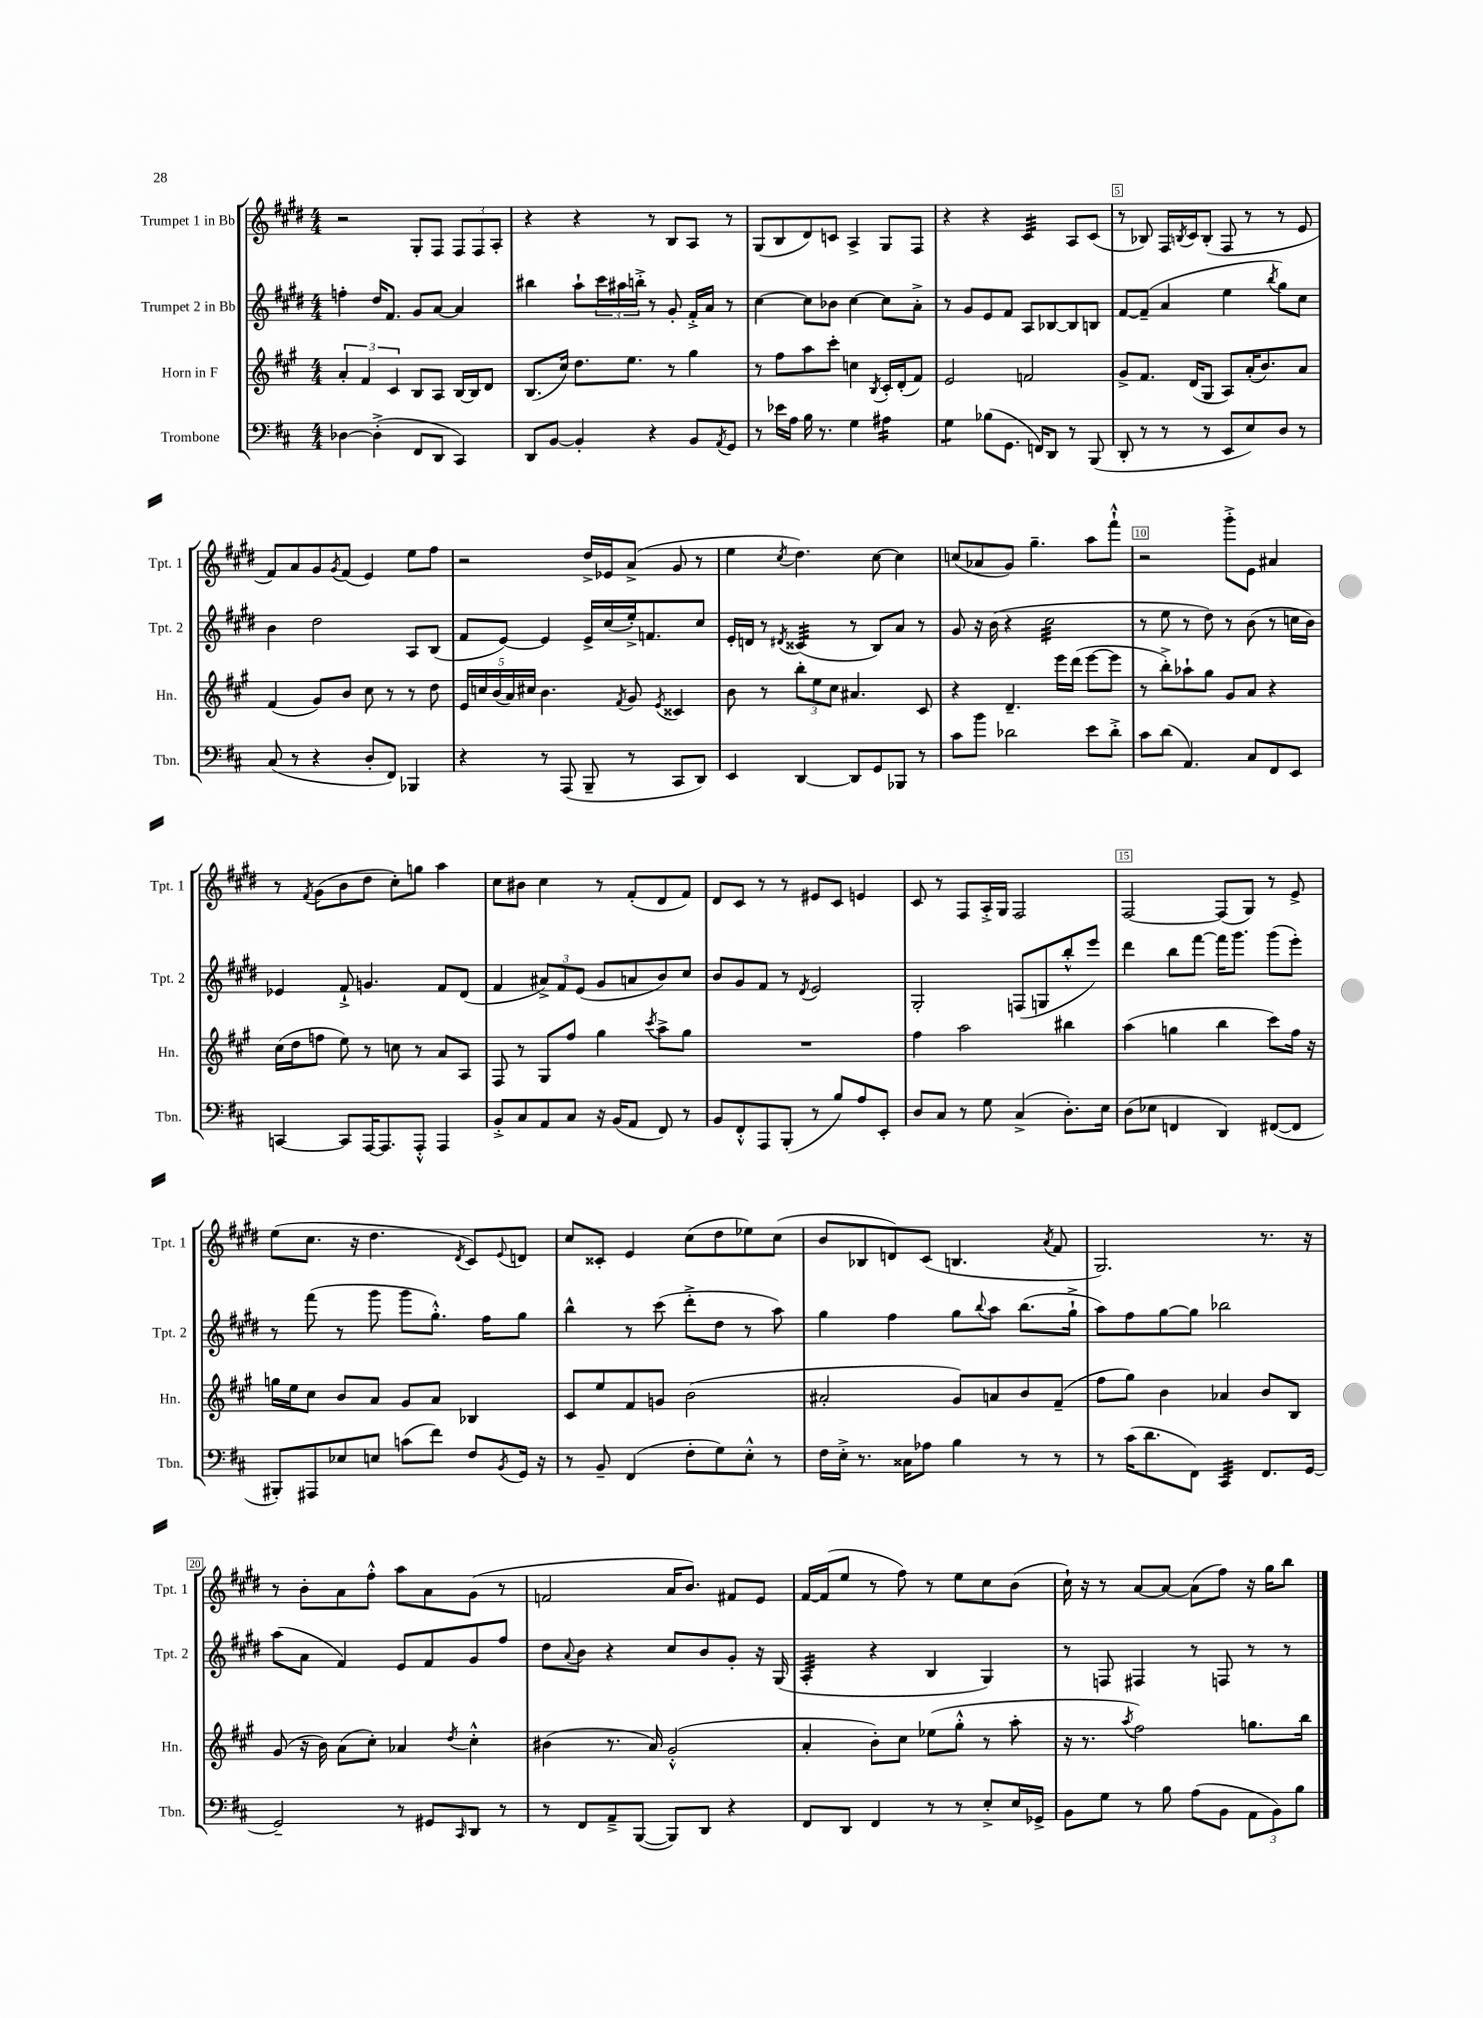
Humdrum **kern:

**kern	**kern	**kern	**kern
*staff4	*staff3	*staff2	*staff1
*clefF4	*clefG2	*clefG2	*clefG2
*k[f#c#]	*k[f#c#g#]	*k[f#c#g#d#]	*k[f#c#g#d#]
*M4/4	*M4/4	*M4/4	*M4/4
[4D-	6a'	4ff'	2r
.	6f#	.	.
(4D-'^]	.	16dd#	.
.	.	8.f#	.
.	6c#	.	.
8FF#	8B	8g#	8G#'
8DD	8A	[8a	8F#
4CC#)	[16B	4a]	12F#
.	16B]	.	.
.	.	.	12F#
.	8d	.	.
.	.	.	12A'
=	=	=	=
8DD	(8.B	4bb#	4r
[8BB	.	.	.
.	16cc#)	.	.
4BB']	8.dd	8aa`	4r
.	.	24ccc#	.
.	.	24aa#	.
.	8.ee	.	.
.	.	24bb'^	.
4r	.	8r	8r
.	8r	8g#'	8B
8BB	4gg#	16f#'^	8A
.	.	16a	.
8qAA	.	.	.
8GG	.	8r	8r
=	=	=	=
8r	8r	[4cc#	(8G#
16e-	8ff#	.	8B
16A	.	.	.
16B	8aa	8cc#]	8d#)
8.r	.	.	.
.	8ccc#'	8b-	8c
4G	4cc	[4cc#	4A^
.	8qB	.	.
4A#	16c#'	8cc#]	8G#
.	(16d'	.	.
.	8f#)	8a'^	8F#
=	=	=	=
4G	2e	8r	4r
.	.	8g#	.
(8B-	.	8e	4r
8.GG	.	8f#	.
.	2f	8A	4c#
16FF)	.	.	.
8DD	.	[8B-	.
8r	.	8B-]	8A
(8BBB	.	8B	(8c#
=	=	=	=
8DD'	8g#^	[8f#	8r
8r	8.f#	(8f#~]	8B-)
8r	.	4a	16F#
.	.	.	8qB
.	(16d	.	16c#
8r	8G#	.	(8B'
8EE	8A)	4ee	8F#
8E)	(16a'	.	8r
.	8.b)	.	.
.	.	8qbb	.
8D	.	8gg#)	8r
8r	8a	8cc#	8e
=	=	=	=
(8C#	(4f#	4b	8f#)
8r	.	.	8a
4r	8g#)	2dd#	8g#
.	.	.	8qg#
.	8b	.	(8f#
8D'	8cc#	.	4e)
8FF#)	8r	.	.
4BBB-	8r	8A	8ee
.	8dd	(8B	8ff#
=	=	=	=
4r	20e	8f#	2r
.	20cc	.	.
.	(20b	.	.
.	.	[8e)	.
.	20a)	.	.
.	20cc#	.	.
8r	4.b	4e]	.
(8AAA	.	.	.
8BBB~	.	16e^	16dd#^
.	.	(16cc#	16e-
.	8qf#	.	.
8r	8g#	16ee'^)	(8a^
.	.	8.f	.
.	8qe	.	.
8CC#	4c##	.	8g#
8DD)	.	8cc#	8r
=	=	=	=
4EE	8b	16e'	4ee
.	.	16d	.
.	8r	8r	.
.	.	8qd#	8qcc#
[4DD	12bb'	(4c##	4.dd#)
.	12ee	.	.
.	12cc#	.	.
8DD]	4.a#	8r	.
8GG	.	8B)	[8cc#
8BBB-	.	8a	4cc#]
8r	8c#	8r	.
=	=	=	=
8c#	4r	8g#	(8cc
8b	.	16r	8a-
.	.	(16b	.
2d-	4.d~	4r	8g#)
.	.	.	4.gg#~
.	.	2cc#	.
.	16eee	.	.
.	(16ddd	.	.
8e	[8eee	.	8aa
8d-'^	8eee]	.	8fff#`^^
=	=	=	=
8c#	8r	8r	2r
(8d	8bb'^)	8ee	.
4.AA)	8aa-`	8r	.
.	8gg#	8dd#)	.
.	8g#	8r	8ggg#'^
8C#	8a	(8b	8e
8FF#	4r	8r	4a#
8EE	.	16cc	.
.	.	16b)	.
=	=	=	=
[4CC	(16cc#	4e-	8r
.	16dd	.	.
.	.	.	8qf#
.	8ff	.	(8g#
8CC]	8ee)	8f#`^	8b
[16AAA	8r	4.g	8dd#
8.AAA]	.	.	.
.	8cc	.	8cc#')
8AAA'^^	8r	.	8gg
4AAA	8a	8f#	4aa
.	8A	(8d#	.
=	=	=	=
8BB'^	8F#	4f#	8cc#
8C#	8r	.	8b#
8AA	8G#	12a#^)	4cc#
.	.	12f#	.
8C#	8ff#	.	.
.	.	(12e	.
16r	4gg#	8g#	8r
(16BB	.	.	.
8AA	.	8a	(8f#'
.	8qccc#	.	.
8FF#)	8aa^	8b)	8d#
8r	8gg#	8cc#	8f#)
=	=	=	=
8BB	1r	8b	8d#
8FF#'^^	.	8g#	8c#
8AAA	.	8f#	8r
(8BBB'	.	8r	8r
.	.	8qd#	.
8r	.	2e	8e#
8B)	.	.	8c#
8A	.	.	4e
8EE'	.	.	.
=	=	=	=
8D	4ff#	2G#'	8c#
8C#	.	.	8r
8r	2aa	.	8F#
8G	.	.	16A'^
.	.	.	16G#
(4C#^	.	(8F	2F#
.	.	8G	.
8.D')	4bb#	8bb'^^	.
.	.	8eee)	.
16E	.	.	.
=	=	=	=
(8D	(4aa	4ddd#	[2F#
8E-	.	.	.
4FF	4gg	8bb	.
.	.	[8fff#	.
4DD)	4bb	16fff#]	(8F#]
.	.	8.ggg#	.
.	.	.	8G#)
([8FF#	8ccc#)	(8ggg#	8r
8FF#]	16ff#	8eee')	8e^
.	16r	.	.
=	=	=	=
8BBB#')	16gg	8r	(8ee
.	16ee	.	.
8AAA#	8cc#	(8fff#	8.cc#
8E-	8b	8r	.
.	.	.	16r
8E	8a	8ggg#	4.dd#
(8c	8g#	8ggg#	.
8f#)	8a	8.gg#'^^)	.
.	.	.	8qd#
8F#	4B-	.	8c#)
.	.	16ff#	.
8qBB	.	.	8qqe
16GG	.	8gg#	8d
16r	.	.	.
=	=	=	=
8r	8c#	4bb^^	8cc#
8BB~	8ee	.	8c##'
(4FF#	8f#	8r	4e
.	8g	(8ccc#	.
8F#'	(2b	8ddd#'^	(8cc#
8G)	.	8dd#	8dd#
8E'^^	.	8r	8ee-)
8r	.	8aa)	(8cc#
=	=	=	=
16F#	2a#'	4gg#	8b
16E'^	.	.	.
8.r	.	.	8B-
.	.	4ff#	8d)
16C##	.	.	.
8A-	.	.	(8c#
4B	8g#)	8gg#	4.B
.	.	8qqbb	.
.	8a	8aa	.
8r	8b	(8.bb	.
.	.	.	8qa
8r	(8f#~	.	8f#
.	.	16gg#`^	.
=	=	=	=
8r	8ff#	8aa)	2.G#)
(16c#	8gg#)	8ff#	.
8.d	.	.	.
.	4b	[8gg#	.
8FF#)	.	8gg#]	.
4CC#	4a-	2bb-	.
8.FF#	8b	.	8.r
.	8B	.	.
[16GG	.	.	16r
=	=	=	=
2GG~]	(8g#	(8aa	8r
.	16r	8a	8b'
.	16b)	.	.
.	(8a	4f#)	8a
.	8cc#')	.	8ff#'^^
8r	4a-	8e	8aa
8GG#	.	8f#	8a
16qqCC#	8qdd	.	.
8DD	4cc#'^^	8g#	(8g#
8r	.	8ff#	8r
=	=	=	=
8r	(4b#	8dd#	2f
.	.	8qqa	.
8FF#	.	8b	.
8AA~^	8.r	4r	.
([8BBB	.	.	.
.	16a)	.	.
8BBB])	(2g#'^^	8cc#	16a
.	.	.	8.b)
8DD	.	8b	.
4r	.	8g#'	8f#
.	.	16r	8e
.	.	(16G#	.
=	=	=	=
8FF#	4a'	4A'	[16f#
.	.	.	(16f#]
8DD	.	.	8ee
4FF#	8b')	4r	8r
.	8cc#	.	8ff#)
8r	(8ee-	4B	8r
8r	8gg#'^^	.	8ee
8E'^	8r	4G#)	8cc#
16E	8aa'	.	(8b
16GG-^	.	.	.
=	=	=	=
8BB	16r	8r	16cc#`)
.	8.r	.	16r
8G	.	8F	8r
.	8qaa	.	.
8r	2ff#)	4F#	[8a
8B	.	.	8a_
(8A	.	8r	(8a]
8BB	.	8F	8ff#)
12AA	8.gg	8r	16r
.	.	.	16gg#
12BB)	.	.	.
.	.	8r	8bb
12B	.	.	.
.	16bb	.	.
==	==	==	==
*-	*-	*-	*-
